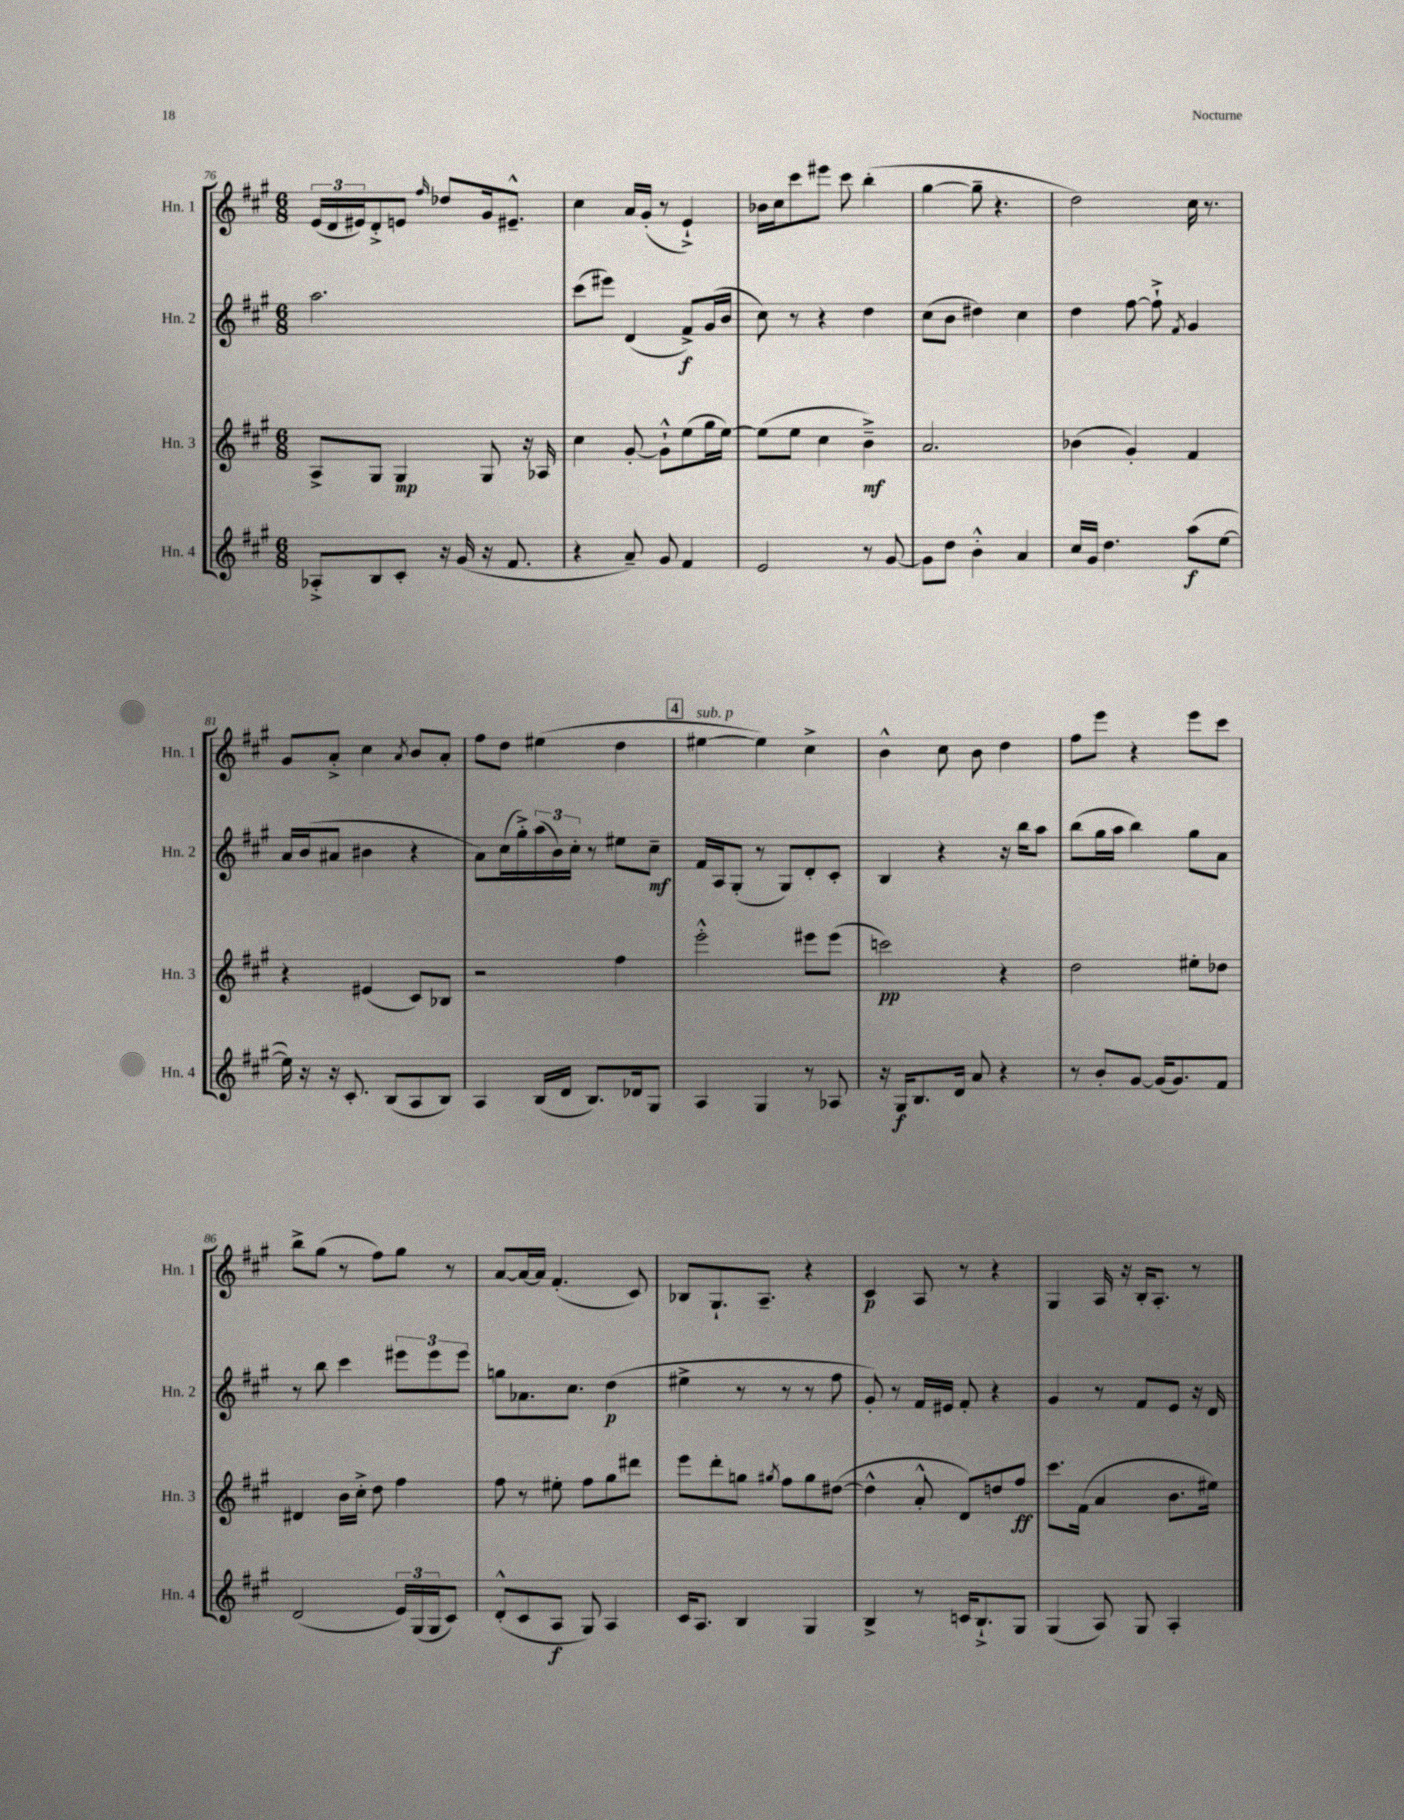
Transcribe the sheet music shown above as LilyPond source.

<<
\new StaffGroup <<
\new Staff = "s0" \with { instrumentName = "Hn. 1" shortInstrumentName = "Hn. 1" } {
    \clef treble \key a \major \numericTimeSignature \time 6/8
    \tuplet 3/2 { e'16( d'16 eis'16) } d'8-.-> e'8 \grace { fis''16 } des''8 gis'16 eis'8.---^ |
    cis''4 a'16 gis'16-.( r8 e'4-!->) |
    bes'16 cis''16 cis'''8 eis'''8 cis'''8 b''4-.( |
    gis''4~ gis''8-- r4. |
    d''2) cis''16 r8. |
    gis'8 a'8-.-> cis''4 \acciaccatura { a'8 } b'8 a'8-. |
    fis''8 d''8 eis''4( d''4 |
    \mark \markup { \box "4" } eis''4~^\markup { \italic "sub. p" } eis''4) cis''4-> |
    b'4-^ cis''8 b'8 d''4 |
    fis''8 e'''8 r4 e'''8 cis'''8 |
    b''8-> gis''8( r8 fis''8) gis''8 r8 |
    a'8~ a'16~ a'16 fis'4.-.( cis'8) |
    bes8 gis8.-! a8.-- r4 |
    cis'4\p a8 r8 r4 |
    gis4 a16 r16 b16-. a8.-. r8 \bar "|." |
}
\new Staff = "s1" \with { instrumentName = "Hn. 2" shortInstrumentName = "Hn. 2" } {
    \clef treble \key a \major \numericTimeSignature \time 6/8
    a''2. |
    cis'''8( eis'''8) d'4( fis'8->\f) gis'16( b'16 |
    cis''8) r8 r4 d''4 |
    cis''8( b'8 dis''4) cis''4 |
    d''4 fis''8~ fis''8-!-> \acciaccatura { fis'8 } gis'4 |
    a'16 b'16( ais'8 bis'4 r4 |
    a'8) cis''16( gis''16-.->) \tuplet 3/2 { a''16( b'16) cis''16-. } r8 eis''8 cis''8--\mf |
    \mark \markup { \box "4" } fis'16 a16 gis8-.( r8 gis8) d'8-. cis'8-. |
    b4 r4 r16 b''16 a''8 |
    b''8( gis''16 a''16 b''4) gis''8 a'8 |
    r8 b''8 cis'''4 \tuplet 3/2 { eis'''8 eis'''8 eis'''8 } |
    g''8 aes'8. cis''8. d''4\p( |
    eis''4-> r8 r8 r8 fis''8 |
    gis'8-.) r8 fis'16 eis'16 fis'8-. r4 |
    gis'4 r8 fis'8 e'8 r16 d'16 \bar "|." |
}
\new Staff = "s2" \with { instrumentName = "Hn. 3" shortInstrumentName = "Hn. 3" } {
    \clef treble \key a \major \numericTimeSignature \time 6/8
    a8-> gis8 gis4\mp gis8 r16 aes16 |
    cis''4 gis'8~-. gis'8-!-^ e''8( gis''16 e''16~) |
    e''8( e''8 cis''4 b'4--->\mf) |
    a'2. |
    bes'4( gis'4-.) fis'4 |
    r4 eis'4( cis'8) bes8 |
    r2 fis''4 |
    \mark \markup { \box "4" } e'''2-.-^ eis'''8 eis'''8( |
    c'''2\pp) r4 |
    d''2 eis''8-. des''8 |
    dis'4 b'16 cis''16-.-> d''8 fis''4 |
    fis''8 r8 eis''8-. fis''8 gis''8 dis'''8 |
    e'''8 d'''8-. g''8 \acciaccatura { gis''8 } fis''8 gis''8 dis''8~( |
    dis''4-^ a'8-.-^ d'8) d''8 fis''8\ff |
    cis'''8. fis'16( a'4 b'8. eis''16) \bar "|." |
}
\new Staff = "s3" \with { instrumentName = "Hn. 4" shortInstrumentName = "Hn. 4" } {
    \clef treble \key a \major \numericTimeSignature \time 6/8
    aes8-.-> b8 cis'8-. r16 gis'16( r16 fis'8. |
    r4 a'8--) gis'8 fis'4 |
    e'2 r8 gis'8~ |
    gis'8 d''8 b'4-.-^ a'4 |
    cis''16 gis'16 d''4. a''8\f( e''8~ |
    e''16) r16 r16 cis'8.-. b8( a8 b8) |
    a4 b16( d'16 b8.) des'16 gis8 |
    \mark \markup { \box "4" } a4 gis4 r8 aes8 |
    r16 gis16\f b8. d'16 a'8 r4 |
    r8 b'8-. gis'8~ gis'16( gis'8.) fis'8 |
    d'2( \tuplet 3/2 { e'16) gis16( gis16 } cis'8) |
    d'8-.-^( cis'8 a8\f gis8) a4 |
    cis'16 a8. b4 gis4 |
    b4-> r8 c'16 b8.-!-> gis8 |
    gis4( a8) gis8 a4-. \bar "|." |
}
>>
>>
\layout { \context { \Score currentBarNumber = #76 } }
